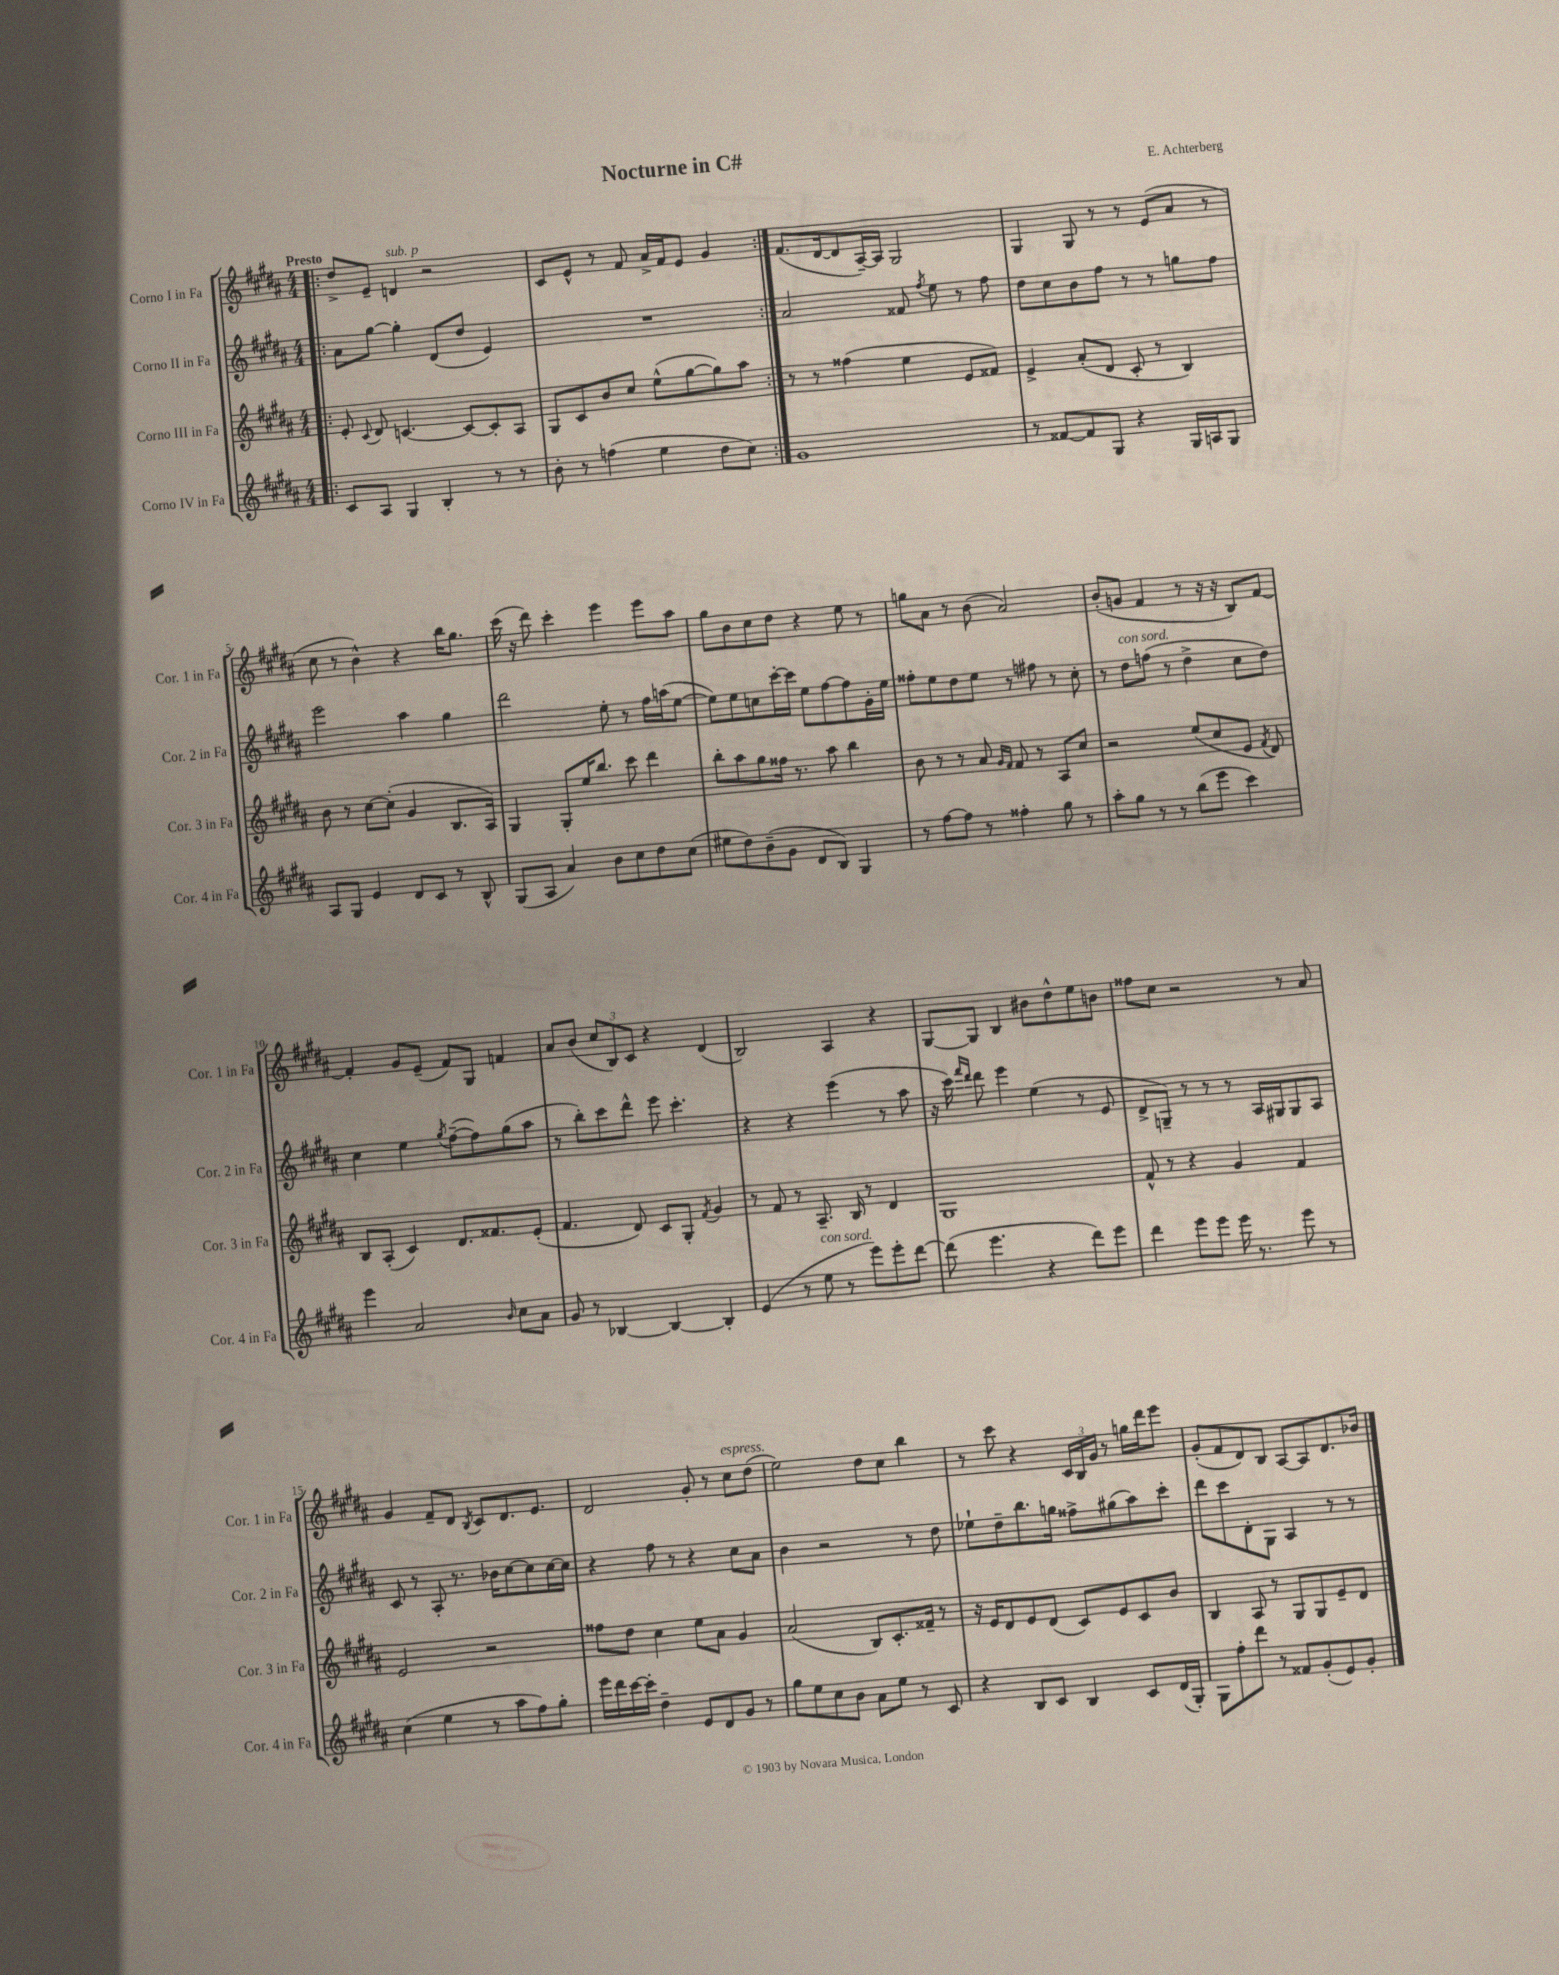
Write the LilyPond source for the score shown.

\header { title = "Nocturne in C#" composer = "E. Achterberg" }
<<
\new StaffGroup <<
\new Staff = "s0" \with { instrumentName = "Corno I in Fa" shortInstrumentName = "Cor. 1 in Fa" } {
    \clef treble \key b \major \numericTimeSignature \time 4/4 \tempo "Presto"
    \autoBeamOff \repeat volta 2 { \bar ".|:" dis''8[-> e'8]-- d'4^\markup { \italic "sub. p" } r2 |
    cis'8[ e'8]-^ r8 fis'8 ais'16[-> fis'16 e'8] gis'4 | }
    fis'8.[( dis'16~ dis'8 ais16~--) ais16] gis2 |
    gis4 gis8 r8 r8 e'8[( ais'8] r8 |
    cis''8 r8 b'4-^) r4 b''16[ gis''8.] |
    cis'''16( r16 dis'''8) cis'''4-. e'''4 e'''8[ ais''8] |
    gis''8[ b'8 cis''8 dis''8] r4 e''8 r8 |
    g''8[ ais'8] r8 b'8( ais'2) |
    b'8[-.( g'8] fis'4 r8 r16 r16 b8[) fis'8]~ |
    fis'4-. gis'8[ e'8]--( fis'8[) gis8] f'4 |
    ais'8[ b'8]( \tuplet 3/2 { cis''8[ b8) cis'8] } r4 dis'4( |
    b2) ais4 r4 |
    gis8[~ gis8] b4 bis'8[ dis''8-^ e''8 b'8] |
    fisis''8[ cis''8] r2 r8 ais'8 |
    gis'4 fis'8[-- dis'8] \acciaccatura { b8 } cis'8[ dis'8. e'8.] |
    dis'2 gis'8-. r8 cis''8[^\markup { \italic "espress." } dis''8]( |
    e''2) dis''8[ cis''8] b''4 |
    r8 cis'''8 r4 \tuplet 3/2 { cis'16[ b16 gis'16] } r8 g''16[ dis'''16 e'''8] |
    gis'8[-.( fis'8 dis'8) b8] ais8[~ ais8 dis'8. bes'16] \bar "|." |
}
\new Staff = "s1" \with { instrumentName = "Corno II in Fa" shortInstrumentName = "Cor. 2 in Fa" } {
    \clef treble \key b \major \numericTimeSignature \time 4/4
    \autoBeamOff \repeat volta 2 { \bar ".|:" ais'8[ gis''8]~ gis''4-. dis'8[( dis''8] e'4) |
    R1 | }
    ais'2 fisis'8 \acciaccatura { fis''8 } e''8 r8 fis''8 |
    dis''8[ cis''8 b'8 fis''8] r8 r8 g''8[ fis''8] |
    e'''2 ais''4 gis''4 |
    dis'''2 e''8-. r8 fis''16[ a''16( e''8]~ |
    e''8[) e''8 c''8 cis'''16~-. cis'''16] e''8[ fis''8~ fis''8 gis'16-. e''16] |
    fisis''8[-. e''8 dis''8 e''8] r8 fis''8 r8 cis''8-. |
    r8 dis''8[^\markup { \italic "con sord." } f''8]( r8 dis''4-> cis''8[ dis''8]) |
    cis''4 e''4 \acciaccatura { gis''8 } fis''8[~--( fis''8) gis''8( ais''8] |
    r8 b''8[-.) cis'''8 dis'''8]-^ e'''8 cis'''4.-. |
    r4 r4 e'''4( r8 ais''8 |
    r16 cis'''16) \grace { fis'''16[ dis'''16] } dis'''8 e'''4 e''4( r8 e'8 |
    dis'8[-> g8]--) r8 r8 r8 ais16[ gis16 gis8 ais8] |
    cis'8 r8 ais8-. r8. bes'16[ cis''8~ cis''8 cis''16~ cis''16] |
    r4 fis''8 r8 r4 cis''8[ ais'8] |
    b'4 r2 r8 dis''8 |
    ees''8[-! dis''8-- b''8. g''16] fisis''8[-> gis''8( ais''8) cis'''8]-. |
    dis'''8[ cis'''8 dis'8-. gis8] ais4 r8 r8 \bar "|." |
}
\new Staff = "s2" \with { instrumentName = "Corno III in Fa" shortInstrumentName = "Cor. 3 in Fa" } {
    \clef treble \key b \major \numericTimeSignature \time 4/4
    \autoBeamOff \repeat volta 2 { \bar ".|:" e'8-. \appoggiatura { cis'8 } dis'8 c'4.~ c'8[~ c'8-. ais8] |
    gis8[ cis'8 b'8 cis''8] e''8[-^( gis''8~ gis''8) ais''8] | }
    r8 r8 fisis''4( e''4 e'8[ fisis'8]) |
    e'4-> ais'8[-.( dis'8] cis'8-. r8 b4) |
    b'8 r8 cis''8[~ cis''8]-.( gis'4 b8.[ ais16]) |
    gis4 gis8[-. e''16 b''8.] cis'''8 dis'''4 |
    b''8[-. ais''8 gis''8 fisis''16] r8. ais''8 b''4 |
    b'8 r8 r8 ais'8 \grace { gis'16[ fis'16] } fis'8 r8 ais8[ cis''8] |
    r2 e''8[( cis''8 e'8] \acciaccatura { fis'8 } dis'8) |
    b8[ ais8]-.( cis'4) dis'8.[ fisis'8. e'8]-.( |
    fis'4. dis'8) cis'8[ gis8]-. \acciaccatura { fis'8 } gis'4 |
    r8 fis'8 r8 ais8.-- b16 r8 dis'4 |
    gis1 |
    fis'8-^ r8 r4 gis'4 fis'4 |
    e'2 r2 |
    fisis''8[ dis''8] cis''4 e''8[ ais'8] gis'4 |
    ais'2( b8[) cis'8.-. fisis'16]-- r8 |
    r16 e'16[ dis'8 e'8 dis'8]( cis'8[) e'8 cis'8 b'8] |
    b4 ais8 r8 gis8[ gis8 e'8-- dis'8] \bar "|." |
}
\new Staff = "s3" \with { instrumentName = "Corno IV in Fa" shortInstrumentName = "Cor. 4 in Fa" } {
    \clef treble \key b \major \numericTimeSignature \time 4/4
    \autoBeamOff \repeat volta 2 { \bar ".|:" cis'8[ ais8] gis4 b4-. r8 r8 |
    b'8-. r8 f''4( e''4 dis''8[ cis''8]) | }
    gis'1 |
    r8 fisis'8[~ fisis'8 gis8] r4 gis16[ a16 gis8] |
    ais8[ gis8] e'4 dis'8[ cis'8] r8 b8-^ |
    gis8[( ais8] ais'4) b'8[ cis''8 dis''8 cis''8]( |
    eis''8[ dis''8) b'8--( gis'8] dis'8[ b8]) gis4 |
    r8 fis''8[~ fis''8] r8 fisis''4-. gis''8 r8 |
    ais''8[-. gis''8] r8 r8 b''8[( e'''8] cis'''4) |
    e'''4 ais'2 \grace { b'16 } cis''8[ ais'8] |
    gis'8 r8 bes4~ bes4~ bes4-. |
    e'4( r8 e''8^\markup { \italic "con sord." } r8 e'''8[) e'''8-. dis'''8]~ |
    dis'''8( e'''4. r4 dis'''8[) e'''8] |
    dis'''4 e'''8[ e'''8] e'''16 r8. e'''8 r8 |
    cis''4( e''4 r8 ais''8[ fis''8) gis''8]-. |
    e'''16[ dis'''16 cis'''16~ cis'''16]-. dis''4-- e'8[ dis'8 gis'8] r8 |
    gis''8[ e''8 cis''8 b'8] ais'8[ e''8] r8 cis'8 |
    r4 b8[ cis'8] b4 cis'8[ dis'16( gis16]-.) |
    gis8[ fis''8-. dis'''8] r8 fisis'8[ gis'8-.( e'8) gis'8]-. \bar "|." |
}
>>
>>
